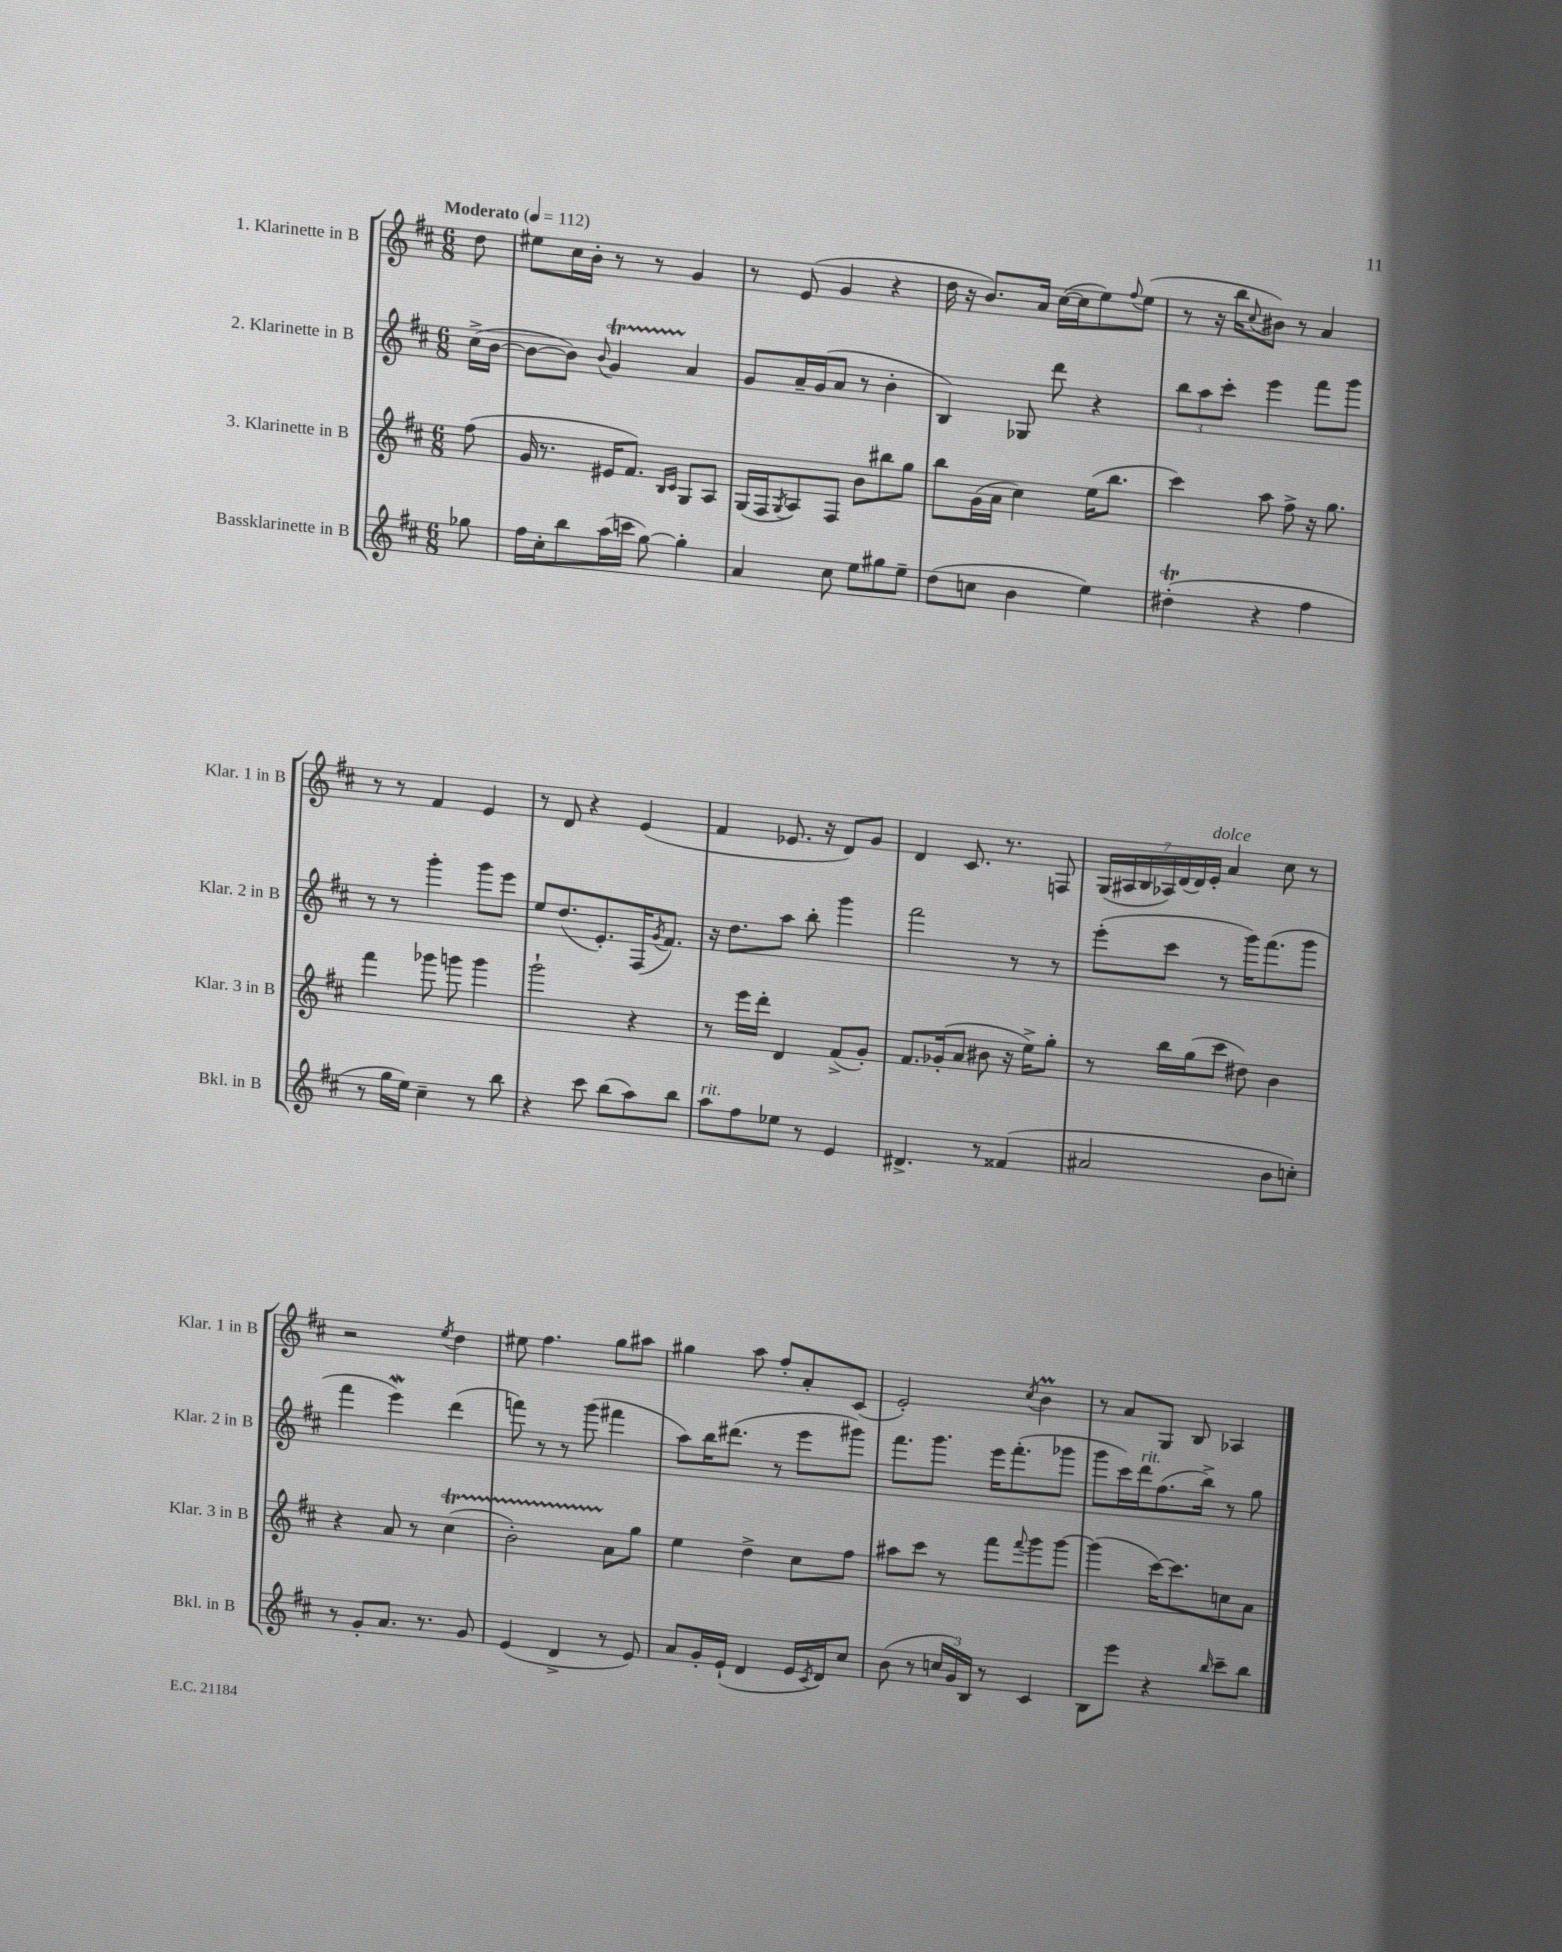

**kern	**kern	**kern	**kern
*staff4	*staff3	*staff2	*staff1
*clefG2	*clefG2	*clefG2	*clefG2
*k[f#c#]	*k[f#c#]	*k[f#c#]	*k[f#c#]
*M6/8	*M6/8	*M6/8	*M6/8
*MM112	*MM112	*MM112	*MM112
8gg-\	(8ff#\	(16cc#^\LL	8dd\
.	.	[16b\JJ	.
=	=	=	=
16ff#\LL	16g/	8b\_L	8ee#\L
16cc#'\J	8.r	.	.
8bb\	.	8b\]J)	16cc#\L
.	.	.	16b'\JJ
.	.	8qqb/	.
(16aa\L	16e#/LK	4g/	8r
16ccc\JJ	8.f#/J)	.	.
[8gg\)	.	.	8r
.	16qqB/LL	.	.
.	16qqc#/JJ	.	.
4gg'\]	8G/L	4a/	4g/
.	8A/J	.	.
=	=	=	=
4a/	(16G/LL	8g/L	8r
.	16F#/J	.	.
.	8qG/	.	.
.	8A/)	16a~/L	(8e/
.	.	(16g/J	.
8cc#\	8F#/J	8a/J	4g/
8ee\L	8b\L	8r	.
8gg#\	8bb#\	4b'\	4r
8ee~\J	8gg\J	.	.
=	=	=	=
(8dd\L	8bb\L	4B/)	16dd\
.	.	.	16r
8cc\J	(16g\L	.	8.b/L)
.	16a\JJ	.	.
4b\	4cc#\)	8G-/	.
.	.	.	16a/Jk
.	.	8ddd\	([16cc#\LL
.	.	.	16cc#\]J
4ee\)	(16ee\LK	4r	8ee\)
.	8.bb\J	.	.
.	.	.	8qqff#/
.	.	.	(8ee\J
=	=	=	=
(4dd#'\	4ccc#\)	12bb\L	8r
.	.	12aa\	.
.	.	.	16r
.	.	12ccc#'\J	.
.	.	.	16bb\LK
.	.	.	8qqcc#/
4r	8aa\	4eee\	8b#\J)
.	8ff#^\	.	8r
4ff#\	16r	8fff#\L	4a/
.	8.gg\	.	.
.	.	8ggg\J	.
=	=	=	=
8r	4fff#\	8r	8r
16gg\LL	.	8r	8r
16ee\JJ)	.	.	.
4cc#~\	8ggg-\	4ggg'\	4f#/
.	8ggg\	.	.
8r	4ggg\	8ggg\L	4e/
8bb\	.	8eee\J	.
=	=	=	=
4r	2ggg`\	8ee/L	8r
.	.	(8.dd/	8d/
8ccc#\	.	.	4r
.	.	8.e'/)	.
(8bb\L	.	.	.
8aa\)	4r	(16F#/K	(4e/
.	.	8qg/	.
.	.	8.f#/J)	.
8bb\J	.	.	.
=	=	=	=
8aa\L	8r	16r	4f#/
.	.	8.dd\L	.
8ff#\	16eee\LL	.	.
.	16ddd'\JJ	.	.
8ee-\J	4d/	8aa\J	8.e-/
8r	.	8bb'\	.
.	.	.	16r
4e/	(8f#^/L	4ggg\	8d/L)
.	8g'/J)	.	8g/J
=	=	=	=
4.d#^/	8.f#/L	2fff#\	4d/
.	(16g-'/k	.	.
.	8a/J	.	8.c#/
8r	8b#\	.	.
.	.	.	8.r
(4f##/	16r	8r	.
.	16ee^\LK)	.	.
.	8gg'\J	8r	8F/
=	=	=	=
2a#/	8r	(8eee'\L	(28G/LL
.	.	.	28A#/
.	.	.	28B/
.	.	.	28A-/)
.	16bb\LL	8ccc#\J	.
.	.	.	(28d/
.	.	.	28d/)
.	(16gg\J	.	.
.	.	.	28e'/JJ
.	8ccc#\J	8r	4a/
.	8dd#\)	16ggg\LK)	.
.	.	(8.fff#\	.
8b\L	4b\	.	8cc#\
8cc'\J)	.	8ggg\J	8r
=	=	=	=
8r	4r	4fff#\	2r
8g'/L	.	.	.
8.a/J	8a/	4eee\)	.
.	8r	.	.
8.r	.	.	.
.	.	.	8qee/
.	(4cc#\	(4ddd\	4dd\
8g/	.	.	.
=	=	=	=
(4e/	2b'\)	8fff\)	8ee#\
.	.	8r	4.ff#\
4d^/	.	8r	.
.	.	(8ggg\	.
8r	8a\L	4fff#\	8gg\L
8e/)	8gg\J	.	8aa#\J
=	=	=	=
8a/L	4ee\	8aa\L)	4gg#\
16g'/L	.	16bb\K	.
(16e`/JJ	.	(8.ddd#\J	.
4d/	4dd^\	.	8aa\
.	.	8r	8ff#'/L
16e/LL	8cc#\L	8eee\L	8a'/
8qc#/	.	.	.
16d/J)	.	.	.
8cc#/J	8ff#\J	8ggg#\J)	(8c#/J
=	=	=	=
(8b\	8aa#\L	8.fff#\L	2e'/)
8r	8ccc#\J	.	.
.	.	8.ggg\J	.
24cc/LL	8r	.	.
24g/)	.	.	.
24B/JJ	.	.	.
8r	8fff#\L	16eee\LK	.
.	.	(8.fff#'\	.
.	8qqfff#/	.	8qcc#/
4c#/	8ggg\	.	4b\
.	[8ggg\J	8ggg-\J	.
=	=	=	=
8B\L	(4ggg\]	8ggg\L	8r
8eee\J	.	16ccc#\L)	8a/L
.	.	16ddd\J	.
4r	[16ccc#\LK)	(8.ff#\	8G/J
.	8.ccc#\]	.	.
.	.	.	8B/
.	.	16bb^\Jk)	.
16qqbb/	.	.	.
8ccc#~\L	8cc\	8r	4A-/
8bb\J	8a\J	8gg\	.
==	==	==	==
*-	*-	*-	*-
